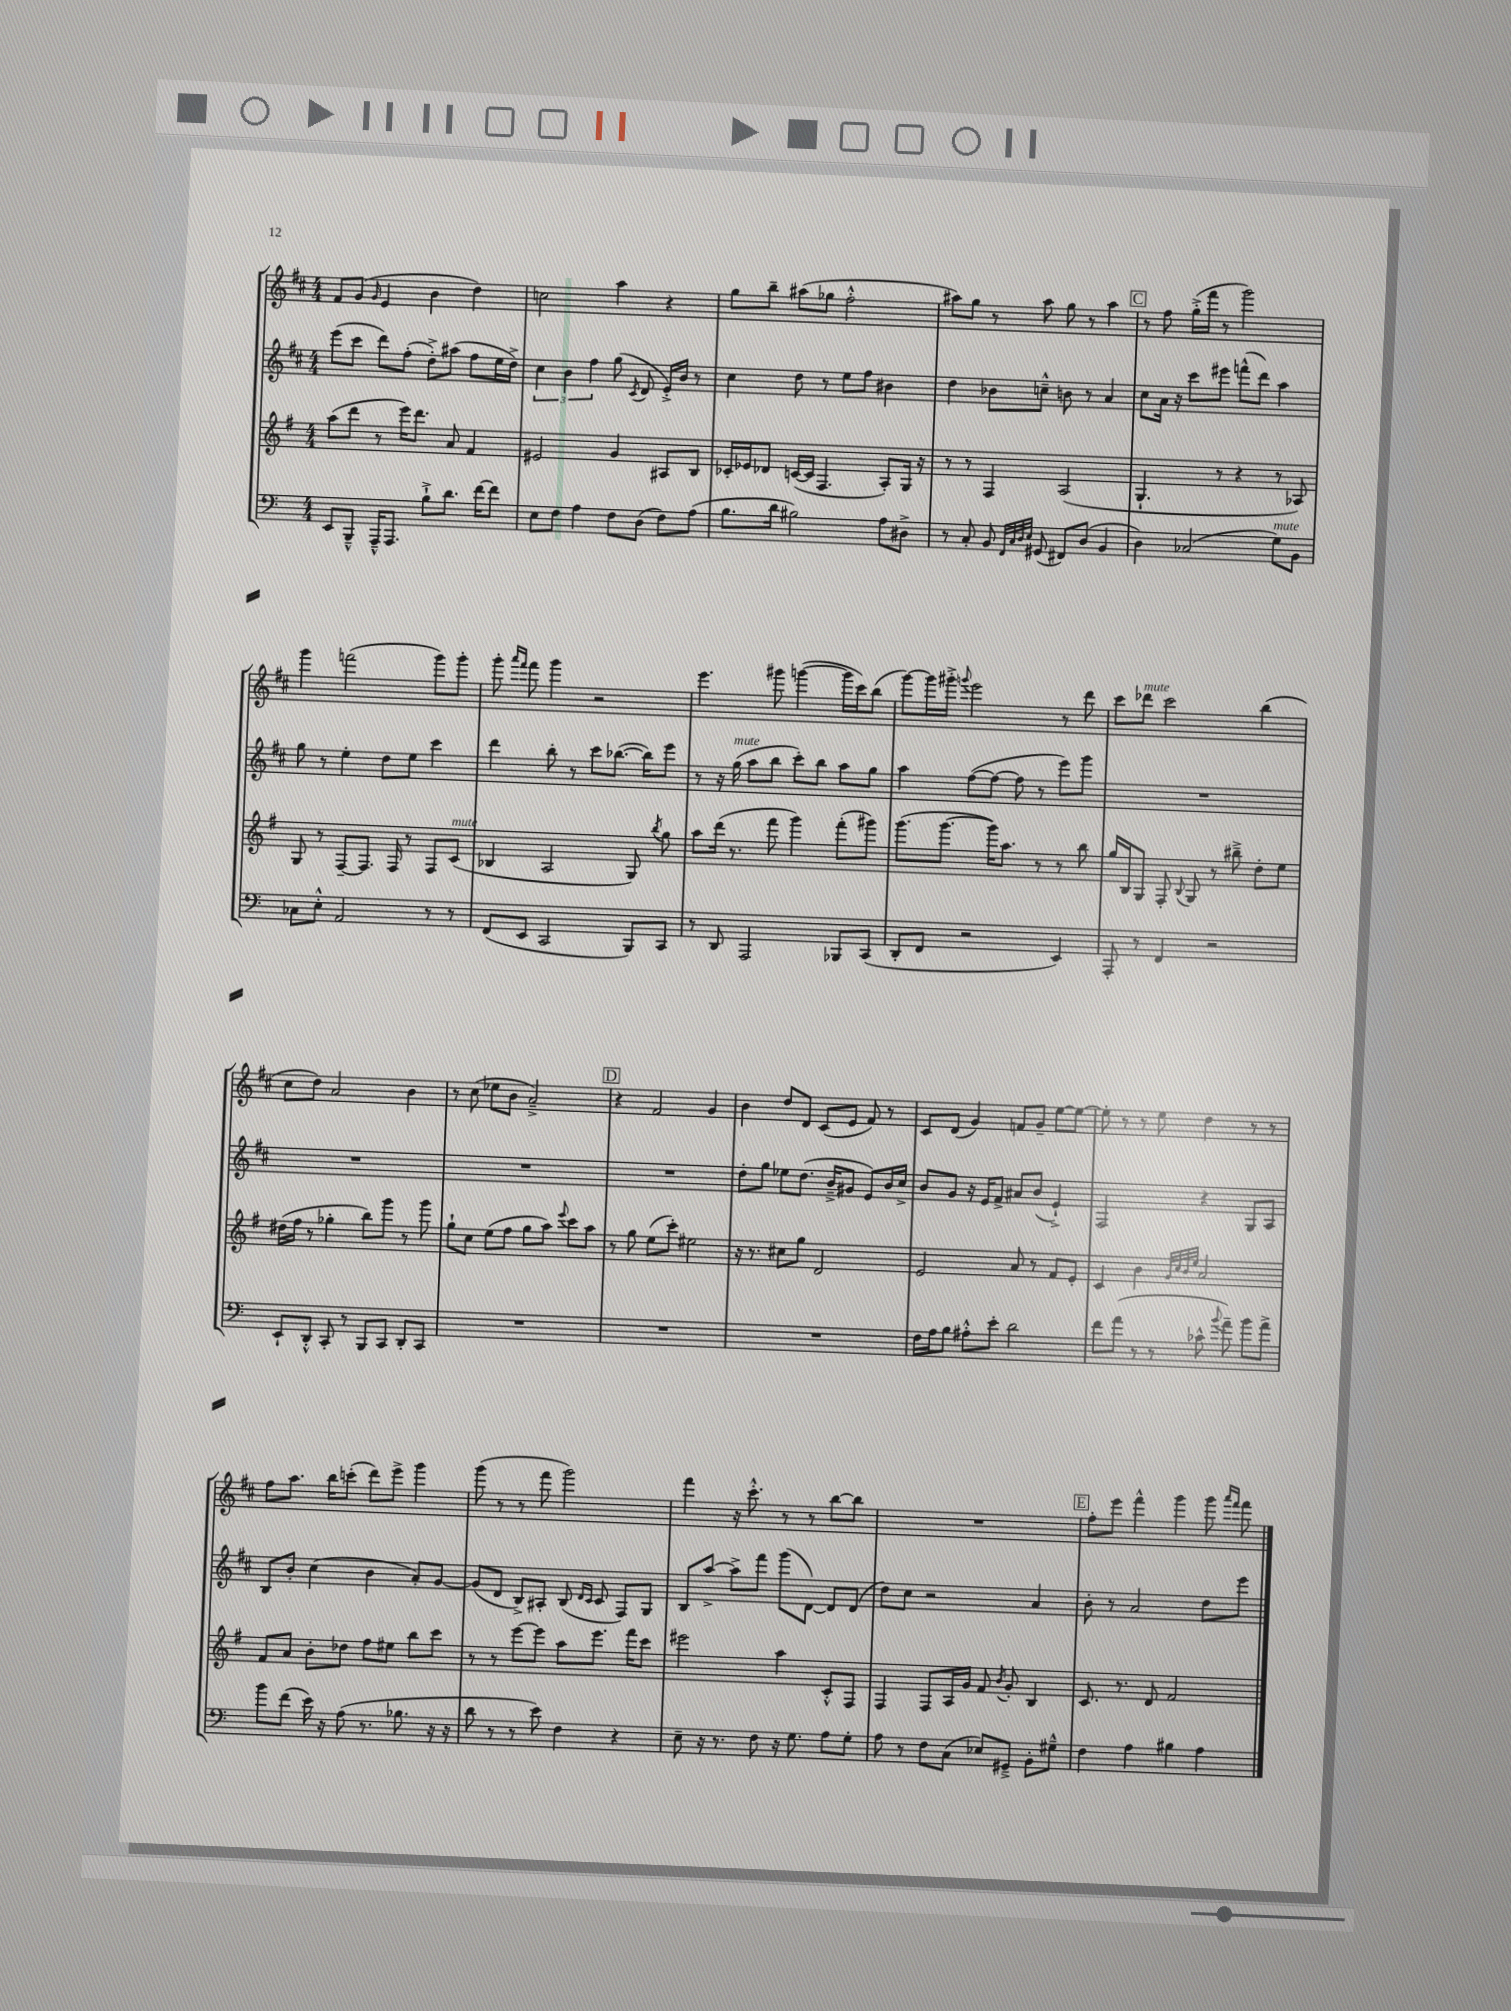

**kern	**kern	**kern	**kern
*part4	*part3	*part2	*part1
*staff4	*staff3	*staff2	*staff1
*clefF4	*clefG2	*clefG2	*clefG2
*k[]	*k[f#]	*k[f#c#]	*k[f#c#]
*M4/4	*M4/4	*M4/4	*M4/4
=17	=17	=17	=17
8EE/L	(8aa\L	(8eee\L	8f#/L
8BBB~^^/J	8ddd\J	8ccc#\J	(8g/J
.	.	.	16qqg/
16AAA~^^/KL	8r	8ddd\L)	4e/
8.AAA/J	.	.	.
.	16eee\KL)	(8ff#'\J	.
.	8.ddd\J	.	.
8B`^\L	.	8dd'^\L)	4b\
8.d\J	8a/	(8aa#X\J	.
.	4f#/	8ff#\L	4dd\)
[16f\KL	.	.	.
8f\J]	.	16ee\L	.
.	.	16dd^\JJ)	.
=18	=18	=18	=18
8E\L	2e#X/	6cc#\	2ccn\
8F\J	.	.	.
.	.	6b\	.
4A\	.	.	.
.	.	6ff#\	.
8F\L	4g/	(8gg\	4aa\
.	.	8qc#/	.
(8D\J	.	8d/	.
8F\L)	8A#X/L	16e'^/LL)	4r
.	.	16b/JJ	.
(8A\J	8B/J	8r	.
=19	=19	=19	=19
8.B\L	16c-X'/LL	4cc#\	8gg\L
.	16e-X/J	.	.
.	8d-X/J	.	8bb~\J
16d\Jk	.	.	.
2B#X\)	([16cn/LL	8dd\	(8aa#X\L
.	16c/JJ]	.	.
.	4.F#/	8r	8gg-X\J
.	.	8ee\L	2ff#'^^\
.	.	8ff#\J	.
8A\L	8A'/L)	4b#X\	.
8D#X^\J	16G/Jk	.	.
.	16r	.	.
=20	=20	=20	=20
8r	8r	4dd\	8aa#X\L)
8C'/	8r	.	8gg\J
8BB/	4F#/	8b-X\L	8r
32qqFF/LLL	.	.	.
32qqC/	.	.	.
32qqD/	.	.	.
32qqE/JJJ	.	.	.
(8GG#X/	.	8ccn~^^\J	8aa#\
8FF#X/L)	(2A/	8bn\	8gg\
(8D/J	.	8r	8r
4BB/	.	4a/	4aa#\
!!LO:REH:place=s1:t=C
=21	=21	=21	=21
4D\)	4.G`/	8cc#\L	8r
.	.	16a\Jk	8ff#\
.	.	16r	.
(2C-X/	.	8ccc#\L	(16gg'^\LL
.	.	.	16fff#\JJ
.	8r	8eee#X\J	8r
.	4r	(8fffn^^\L	2ggg\)
.	.	8ddd\J)	.
!LO:TX:a:i:t=mute	!	!	!
8G\L)	8r	4aa\	.
8BB\J	8A-X/)	.	.
!!LO:LB:g=z
=22	=22	=22	=22
8C-X\L	8G/	8gg\	4ggg\
8E'^^\J	8r	8r	.
2AA/	[8F#~/L	4ee'\	(2fffn\
.	8.F#/J]	.	.
.	.	8dd\L	.
.	16F#/	.	.
.	8r	8ee\J	.
8r	8F#/L	4ccc#\	8ggg\L)
!	!LO:TX:a:i:t=mute	!	!
8r	(8c/J	.	8ggg'\J
=23	=23	=23	=23
(8FF/L	4B-X/	4ddd\	8ggg'\
.	.	.	16qqaaa/LL
.	.	.	16qqfff#/JJ
8EE/J	.	.	8fff#\
2CC/	2A/	8bb'\	4ggg\
.	.	8r	.
.	.	8ccc#\L	2r
.	.	([8.bb-X\J	.
8BBB/L)	8G/)	.	.
.	.	16bb-\KL])	.
.	8qbb/	.	.
8CC/J	8gg\	8eee\J	.
=24	=24	=24	=24
8r	8aa\L	8r	4.eee\
8DD/	(16ddd\Jk	16r	.
!	!	!LO:TX:a:i:t=mute	!
.	8.r	(16gg\	.
2AAA/	.	8aa\L	.
.	8fff#\	8bb\J	8ggg#X\
.	4ggg\)	8ccc#'\L)	([4gggn\
.	.	8bb\J	.
8BBB-X/L	(8fff#'\L	8aa\L	16ggg\LL]
.	.	.	16ccc#\J)
(8CC/J	8ggg#X\J)	8gg\J	(8bb\J
=25	=25	=25	=25
8DD'/L	(8.ggg\L	4aa\	[8ggg\L)
8FF/J	.	.	16ggg\L]
.	[8.ggg\J	.	16ggg#X'^\JJ
.	.	.	8qqgggn/
2r	.	([8ff#\L	2eee\
.	16ggg\KL])	8ff#\J_	.
.	8.aa\J	.	.
.	.	8ff#\]	.
.	8r	8r	.
4EE/)	8r	8eee\L)	8r
.	8bb\	8ggg\J	8ddd\
=26	=26	=26	=26
8AAA'/	16gg/LL	1r	8ccc#\L
.	16B/J	.	.
!	!	!	!LO:TX:a:i:t=mute
8r	8G/J	.	8ddd-X\J
4FF/	8F#'/	.	2ccc#\
.	8qqB/	.	.
.	8G/	.	.
2r	8r	.	.
.	8bb#X~^\	.	.
.	8dd'\L	.	(4bb\
.	8ee\J	.	.
!!LO:LB:g=z
=27	=27	=27	=27
8EE`/L	(16dd#X\LL	1r	8cc#\L
.	16ff#\JJ	.	.
8DD'^^/J	8r	.	8dd\J)
8CC'/	4gg-X'\	.	2a/
8r	.	.	.
8BBB/L	8bb\L)	.	.
8CC/J	8ggg\J	.	.
8DD'/L	8r	.	4b\
8CC/J	8ggg\	.	.
=28	=28	=28	=28
1r	8gg`\L	1r	8r
.	8cc\J	.	(8cc#\
.	(8ee\L	.	8ee-X\L
.	8ff#\J	.	8b\J
.	8gg\L	.	2a~^/)
.	8aa\J)	.	.
.	8qqeee/	.	.
.	8ccc\L	.	.
.	8aa\J	.	.
!!LO:REH:place=s1:t=D
=29	=29	=29	=29
1r	8r	1r	4r
.	8gg\	.	.
.	(8ee\L	.	2f#/
.	8ccc'\J)	.	.
.	2ee#X\	.	.
.	.	.	4g/
=30	=30	=30	=30
1r	16r	8dd'\L	4b\
.	8.r	.	.
.	.	8gg\J	.
.	8cc#X\L	8ee-X\L	8dd/L
.	8gg\J	(8.dd\J	8d/J
.	2d/	.	(8c#/L
.	.	16b~^/KL	.
.	.	8g#X/J	8e/J
.	.	8e/L)	8f#/)
.	.	16b/L	8r
.	.	16cc#^/JJ	.
=31	=31	=31	=31
16F\LL	2e/	8b/L	8c#/L
16A\J	.	.	.
8B\J	.	8g/J	(8d/J
8A#X'^^\L	.	16r	4g/)
.	.	16e/KL	.
8e'\J	.	8f#^/J	.
2d\	8a/	8a#X/L	8fn/L
.	8r	(8b/J	8g~/J
.	8f#/L	4e`^/)	[8ee\L
.	8e'/J	.	8ee\J_
=32	=32	=32	=32
8f\L	4c/	2F#/	8ee'\]
(8a\J	.	.	8r
8r	4b\	.	8r
8r	.	.	8ee\
.	32qqg/LLL	.	.
.	32qqcc/	.	.
.	32qqb/	.	.
.	32qqee/JJJ	.	.
8c-X^^\	2a/	4r	4dd\
8qqb/	.	.	.
8a~\)	.	.	.
8b\L	.	8G/L	8r
8a^\J	.	8A/J	8r
!!LO:LB:g=z
=33	=33	=33	=33
8b\L	8f#/L	8B/L	8ff#\L
(8f\J	8a/J	8b'/J	8.aa\J
16e\)	8b'\L	(4cc#\	.
16r	.	.	16bb\KL
(8A\	8dd-X\J	.	(8cccn'\J
8.r	8ff#\L	4b\	8ddd\L)
.	8ee#X\J	.	8eee^\J
8.B-X\	.	.	.
.	8bb\L	8a'/L)	4ggg\
16r	8ccc\J	[8g/J	.
16r	.	.	.
=34	=34	=34	=34
8d\	8r	(8g/L]	(8ggg\
8r	8r	8d/J	8r
8r	[8eee\L	8B^/L)	8r
8e\)	8eee\J]	8A#X'/J	8fff#\
4F\	8aa\L	(8B/	2ggg\)
.	.	16qqd/LL	.
.	.	16qqc#/JJ	.
.	8.eee\J	8c#/	.
4r	.	8F#/L)	.
.	16fff#\KL	.	.
.	8ccc\J	8G/J	.
=35	=35	=35	=35
8E~\	2eee#X\	8B/L	4fff#\
16r	.	[8aa^/J	.
8.r	.	.	.
.	.	8aa^\L]	16r
.	.	.	8.ccc#'^^\
8F\	.	8fff#\J	.
16r	4aa\	(8ggg\L	8r
8.G\	.	.	.
.	.	[8d\J)	8r
8A\L	8c'^^/L	8d/L]	[8bb\L
8G'\J	8F#/J	(8d/J	8bb\J]
=36	=36	=36	=36
8A\	4F#/	8dd\L)	1r
8r	.	8cc#\J	.
8F\L	8F#/L	2r	.
(8C\J	16A/L	.	.
.	16g/JJ	.	.
8E-X/L)	8f#/	.	.
.	8qb/	.	.
8GG#X~^/J	8g'/	.	.
8BB'\L	4B/	4a/	.
8G#X~^^\J	.	.	.
!!LO:REH:place=s1:t=E
=37	=37	=37	=37
4F\	8.c/	8b'\	8ff#'\L
.	.	8r	8eee\J
.	8.r	.	.
4A\	.	2a/	4fff#^^\
.	8d/	.	.
4B#X\	2f#/	.	4ggg\
4A\	.	8dd\L	8ggg\
.	.	.	16qqaaa/LL
.	.	.	16qqfff#/JJ
.	.	8eee\J	8fff#\
==	==	==	==
*-	*-	*-	*-
